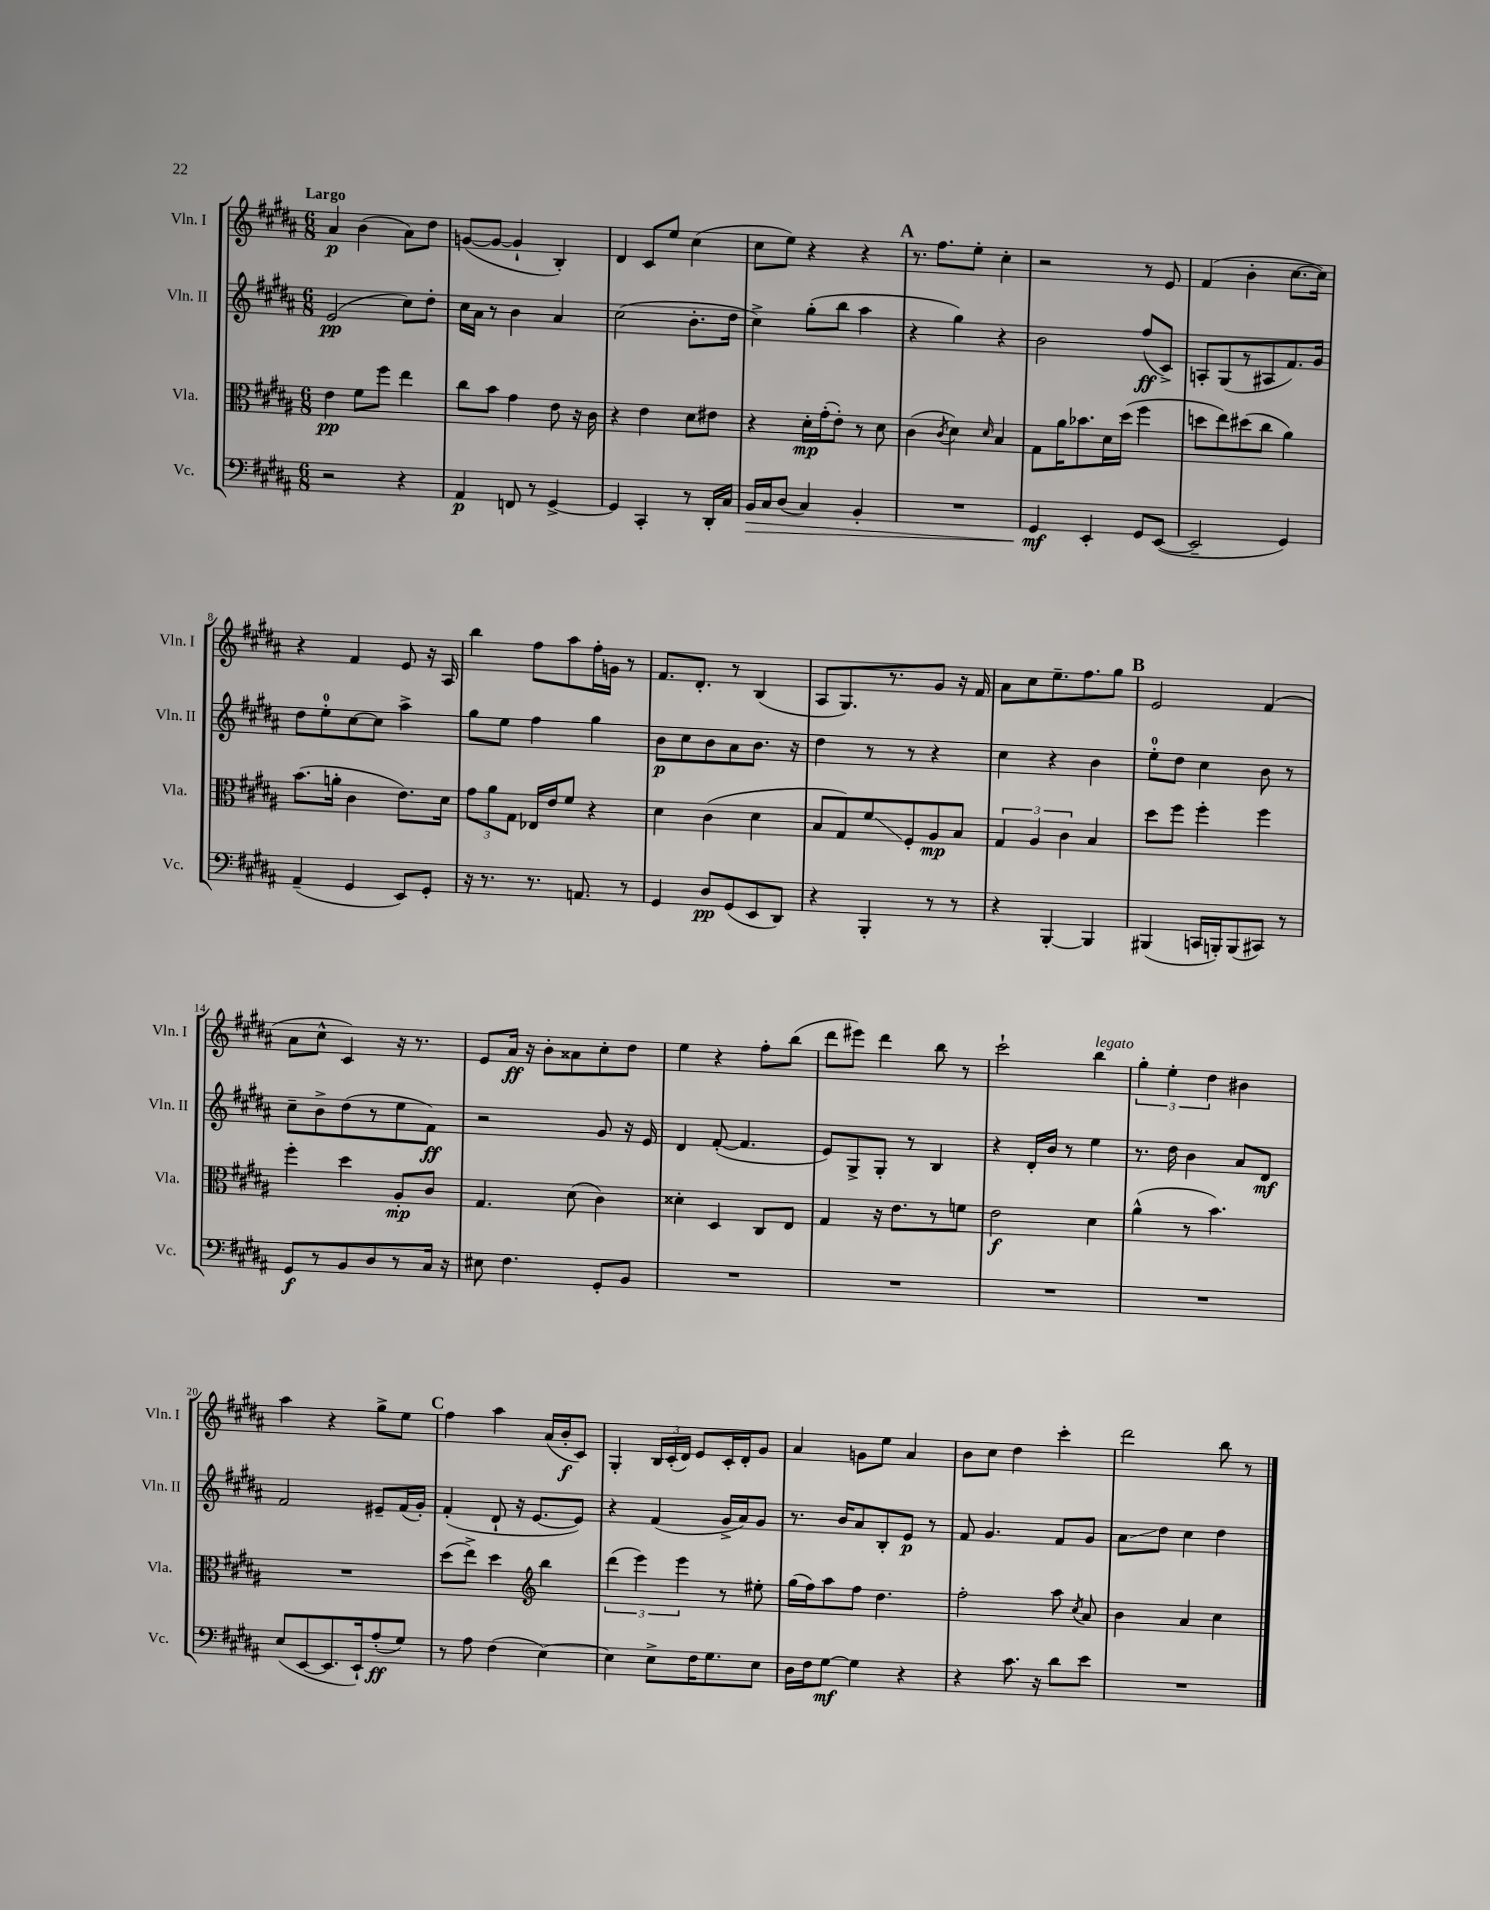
<<
\new StaffGroup <<
\new Staff = "s0" \with { instrumentName = "Vln. I" shortInstrumentName = "Vln. I" } {
    \clef treble \key b \major \numericTimeSignature \time 6/8 \tempo "Largo"
    \autoBeamOff ais'4\p b'4( ais'8[) dis''8] |
    g'8[~( g'8]~ g'4-! b4-.) |
    dis'4 cis'8[ e''8] cis''4( |
    cis''8[ e''8]) r4 r4 |
    \mark \markup { \bold "A" } r8. fis''8.[ e''8]-. cis''4-. |
    r2 r8 e'8 |
    fis'4( b'4-. cis''8.[~ cis''16]) |
    r4 fis'4 e'8 r16 ais16 |
    b''4 fis''8[ ais''8 fis''16-. g'16] r8 |
    fis'8.[ dis'8.]-. r8 b4( |
    ais8[ gis8.) r8. gis'8] r16 fis'16 |
    ais'8[ cis''8 e''8.-- fis''8. gis''8] |
    \mark \markup { \bold "B" } e'2 fis'4( |
    ais'8[ cis''8]-^ cis'4) r16 r8. |
    e'8[ ais'16]\ff r16 b'8[-. aisis'8 cis''8-. dis''8] |
    e''4 r4 fis''8[-. b''8]( |
    dis'''8[ eis'''8]) dis'''4 b''8 r8 |
    cis'''2-! b''4^\markup { \italic "legato" } |
    \tuplet 3/2 { gis''4-. e''4-. dis''4 } bis'4 |
    ais''4 r4 gis''8[-> e''8] |
    \mark \markup { \bold "C" } fis''4 ais''4 ais'16[( b'16-.\f cis'8]) |
    gis4-. \tuplet 3/2 { b16[ cis'16-.( dis'16]) } e'8[ cis'16-. dis'16-. gis'8] |
    ais'4 g'8[ e''8] ais'4 |
    b'8[ cis''8] dis''4 cis'''4-. |
    dis'''2 b''8 r8 \bar "|." |
}
\new Staff = "s1" \with { instrumentName = "Vln. II" shortInstrumentName = "Vln. II" } {
    \clef treble \key b \major \numericTimeSignature \time 6/8
    \autoBeamOff e'2\pp( cis''8[) dis''8]-. |
    cis''16[ ais'16] r8 b'4 ais'4 |
    cis''2( b'8.[-. dis''16] |
    cis''4->) gis''8[-.( b''8] ais''4 |
    \mark \markup { \bold "A" } r4 gis''4) r4 |
    b'2 fis''8[\ff( cis'8]->) |
    a8[-. gis8( r8 ais8 fis'8.) gis'16] |
    dis''8[ e''8-0-. cis''8~ cis''8] ais''4-> |
    gis''8[ e''8] fis''4 gis''4 |
    b'8[\p cis''8 b'8 ais'8 b'8.] r16 |
    dis''4 r8 r8 r4 |
    cis''4 r4 b'4 |
    \mark \markup { \bold "B" } e''8[-0-. dis''8] cis''4 b'8 r8 |
    cis''8[-- b'8-> dis''8( r8 e''8 fis'8]\ff) |
    r2 gis'8 r16 e'16 |
    dis'4 fis'8~-.( fis'4. |
    e'8[) gis8-> gis8]-. r8 b4 |
    r4 dis'16[-. b'16] r8 e''4 |
    r8. dis''16 b'4 ais'8[ dis'8]\mf |
    fis'2 eis'8[-- fis'16( gis'16]-.) |
    \mark \markup { \bold "C" } fis'4-.( dis'8-! r16 e'8.[~ e'8]) |
    r4 fis'4( gis'16[-> ais'16) gis'8] |
    r8. b'16[ ais'8 b8-. e'8]\p r8 |
    fis'8 gis'4. fis'8[ gis'8] |
    ais'8[\glissando dis''8] cis''4 dis''4 \bar "|." |
}
\new Staff = "s2" \with { instrumentName = "Vla." shortInstrumentName = "Vla." } {
    \clef alto \key b \major \numericTimeSignature \time 6/8
    \autoBeamOff e'4\pp fis'8[ fis''8] e''4 |
    cis''8[ b'8] gis'4 e'8 r16 cis'16 |
    r4 e'4 dis'8[ eis'8] |
    r4 dis'16[-.\mp gis'16-.( e'8]-.) r8 dis'8 |
    \mark \markup { \bold "A" } cis'4( \acciaccatura { cis'8 } dis'4) \grace { dis'16 } b4 |
    gis8[ ais'16 bes'8. dis'16 dis''16]( fis''4 |
    d''8[ e''8) dis''8( cis''8] ais'4) |
    b'8.[( a'16]-. cis'4 e'8.[) dis'16] |
    \tuplet 3/2 { gis'8[ ais'8 gis8] } ees16[ e'16 fis'8] r4 |
    dis'4 cis'4( dis'4 |
    b8[ gis8) fis'8\glissando fis8-. ais8\mp b8] |
    \tuplet 3/2 { gis4 ais4 cis'4 } b4 |
    \mark \markup { \bold "B" } dis''8[ fis''8] fis''4-. fis''4 |
    fis''4-. dis''4 ais8[-.\mp cis'8] |
    gis4. dis'8( cis'4) |
    disis'4-. dis4 cis8[ e8] |
    gis4 r16 e'8.[ r8 f'8] |
    e'2\f dis'4 |
    ais'4-^( r8 b'4.) |
    R2. |
    \mark \markup { \bold "C" } dis''8[( e''8]->) dis''4 \clef treble b''4 |
    \tuplet 3/2 { dis'''4( e'''4) e'''4 } r8 eis''8-. |
    gis''16[( fis''16) ais''8 fis''8] dis''4. |
    fis''2-. ais''8 \acciaccatura { cis''8 } ais'8 |
    b'4 ais'4 cis''4 \bar "|." |
}
\new Staff = "s3" \with { instrumentName = "Vc." shortInstrumentName = "Vc." } {
    \clef bass \key b \major \numericTimeSignature \time 6/8
    \autoBeamOff r2 r4 |
    ais,4\p f,8 r8 gis,4~-> |
    gis,4 cis,4-. r8 dis,16[-. cis16] |
    b,16[\> cis16 dis8]( cis4) b,4-. |
    \mark \markup { \bold "A" } R2. |
    gis,4\mf\! e,4-. gis,8[ e,8]~( |
    e,2-- gis,4) |
    ais,4--( gis,4 e,8[) gis,8]-. |
    r16 r8. r8. a,8. r8 |
    gis,4 dis8[\pp gis,8( e,8 dis,8]) |
    r4 b,,4-. r8 r8 |
    r4 b,,4~-. b,,4 |
    \mark \markup { \bold "B" } bis,,4( c,16[ b,,16-.) b,,8( cis,8]) r8 |
    gis,8[\f r8 b,8 dis8 r8 cis16] r16 |
    eis8 fis4. gis,8[-. b,8] |
    R2. |
    R2. |
    R2. |
    R2. |
    e8[( e,8~ e,8. e,16-!) ais8-.\ff( gis8]) |
    \mark \markup { \bold "C" } r8 ais8 fis4( e4~) |
    e4 e8[-> fis16 gis8. e8] |
    dis16[ fis16 gis8]~\mf gis4 r4 |
    r4 cis'8. r16 dis'8[ e'8] |
    R2. \bar "|." |
}
>>
>>
